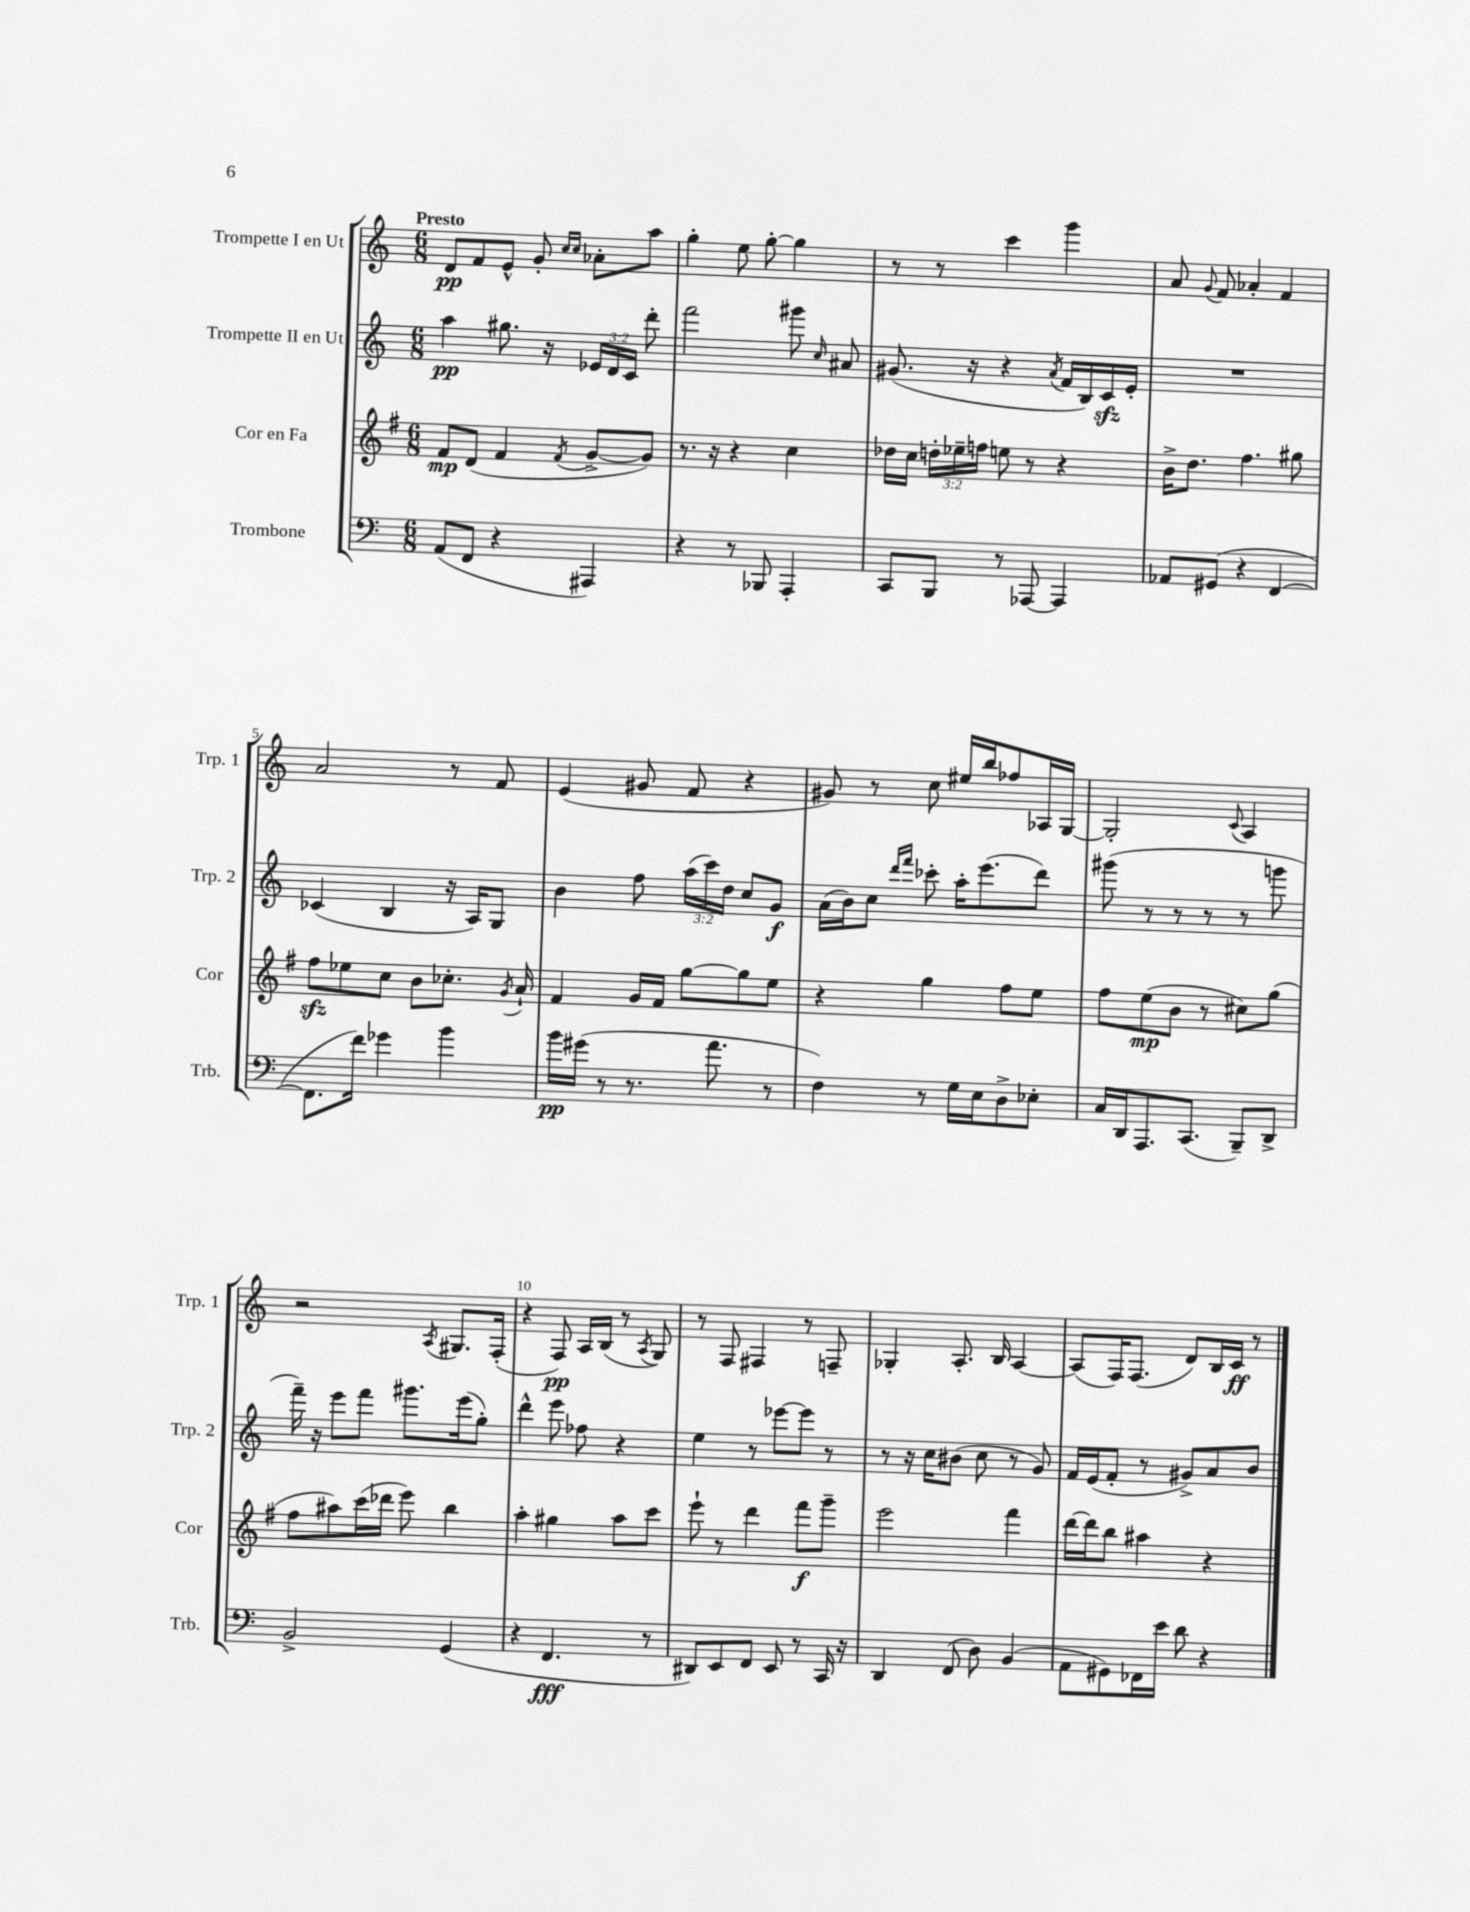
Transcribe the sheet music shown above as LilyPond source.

<<
\new StaffGroup <<
\new Staff = "s0" \with { instrumentName = "Trompette I en Ut" shortInstrumentName = "Trp. 1" } {
    \clef treble \key c \major \numericTimeSignature \time 6/8 \tempo "Presto"
    \autoBeamOff d'8[\pp f'8 e'8]-^ g'8-. \grace { c''16[ c''16] } aes'8[-. a''8] |
    g''4-. e''8 g''8~-. g''4 |
    r8 r8 c'''4 g'''4 |
    a'8 \appoggiatura { g'8 } f'8 aes'4-. f'4 |
    a'2 r8 f'8 |
    e'4( gis'8 f'8 r4 |
    gis'8) r8 c''8 eis''16[ b''16 fes''8 aes16 g16]~ |
    g2-. \appoggiatura { c'8 } a4 |
    r2 \acciaccatura { a8 } gis8.[ f16]-.( |
    r4 f8\pp) a16[ b16]( r8 \acciaccatura { a8 } g8) |
    r8 f8 fis4 r8 f8-- |
    ges4-. a8.-. b16 a4~ |
    a8[( f16) f8.]( d'8[) b16 c'16]\ff r8 \bar "|." |
}
\new Staff = "s1" \with { instrumentName = "Trompette II en Ut" shortInstrumentName = "Trp. 2" } {
    \clef treble \key c \major \numericTimeSignature \time 6/8 \override Staff.TupletNumber.text = #tuplet-number::calc-fraction-text
    \autoBeamOff a''4\pp gis''8. r16 \tuplet 3/2 { ees'16[ d'16 c'16] } d'''8-. |
    f'''2 gis'''8 \grace { c''16 } ais'8 |
    gis'8.( r16 r4 \acciaccatura { a'8 } f'16[ b16) c'16\sfz e'16]-. |
    R2. |
    ces'4( b4 r16 a16[) g8] |
    b'4 f''8 \tuplet 3/2 { a''16[( c'''16) d''16] } c''8[ g'8]\f |
    a'16[( b'16) c''8] \grace { d'''16[ f'''16] } ces'''8-. a''16[-. e'''8.( d'''8]) |
    gis'''8( r8 r8 r8 r8 g'''8 |
    f'''16--) r16 e'''8[ f'''8] gis'''8.[ e'''16( g''8]-.) |
    d'''4-^ e'''8 fes''8 r4 |
    e''4 r8 ees'''8[~ ees'''8] r8 |
    r8 r16 c''16[ bis'8]( c''8 r8 g'8) |
    f'16[ e'16( f'8]-. r8 gis'8[->) a'8 b'8] \bar "|." |
}
\new Staff = "s2" \with { instrumentName = "Cor en Fa" shortInstrumentName = "Cor" } {
    \clef treble \key g \major \numericTimeSignature \time 6/8 \override Staff.TupletNumber.text = #tuplet-number::calc-fraction-text
    \autoBeamOff fis'8[\mp d'8]( fis'4 \acciaccatura { fis'8 } g'8[~-> g'8]) |
    r8. r16 r4 c''4 |
    des''16[ c''16] \tuplet 3/2 { d''16[-. ees''16-- f''16] } e''8 r8 r4 |
    b'16[-> d''8.] fis''4. gis''8 |
    fis''8[\sfz ees''8 c''8] b'8[ ces''8.]-. \acciaccatura { g'8 } a'16-! |
    fis'4 g'16[ fis'16] g''8[~ g''8 e''8] |
    r4 g''4 fis''8[ e''8] |
    fis''8[ e''8\mp( b'8] r8 cis''8[) g''8]( |
    fis''8[ ais''8) c'''16( des'''16] e'''8) b''4 |
    a''4-. gis''4 a''8[ c'''8] |
    e'''8-! r8 d'''4 fis'''8[\f g'''8]-- |
    e'''2 fis'''4 |
    d'''16[~ d'''16 b''8] ais''4 r4 \bar "|." |
}
\new Staff = "s3" \with { instrumentName = "Trombone" shortInstrumentName = "Trb." } {
    \clef bass \key c \major \numericTimeSignature \time 6/8
    \autoBeamOff a,8[( f,8] r4 ais,,4) |
    r4 r8 bes,,8 a,,4-. |
    c,8[ b,,8] r8 aes,,8~ aes,,4 |
    aes,8[ gis,8]( r4 f,4~ |
    f,8.[ f'16]) ges'4 b'4 |
    b'16[\pp gis'16]( r8 r8. a'8. r8 |
    f4) r8 g16[ e16 d8-> ees8]-. |
    c16[ d,16 a,,8. c,8.]( b,,8[--) d,8]-> |
    b,2-> g,4( |
    r4 f,4.\fff r8 |
    dis,8[) e,8 f,8] e,8 r8 c,16 r16 |
    d,4 f,8( d8) b,4( |
    a,8[ gis,8) fes,16 e'16] d'8 r4 \bar "|." |
}
>>
>>
\layout { \context { \Score \override BarNumber.break-visibility = ##(#f #t #t) barNumberVisibility = #(every-nth-bar-number-visible 5) } }
